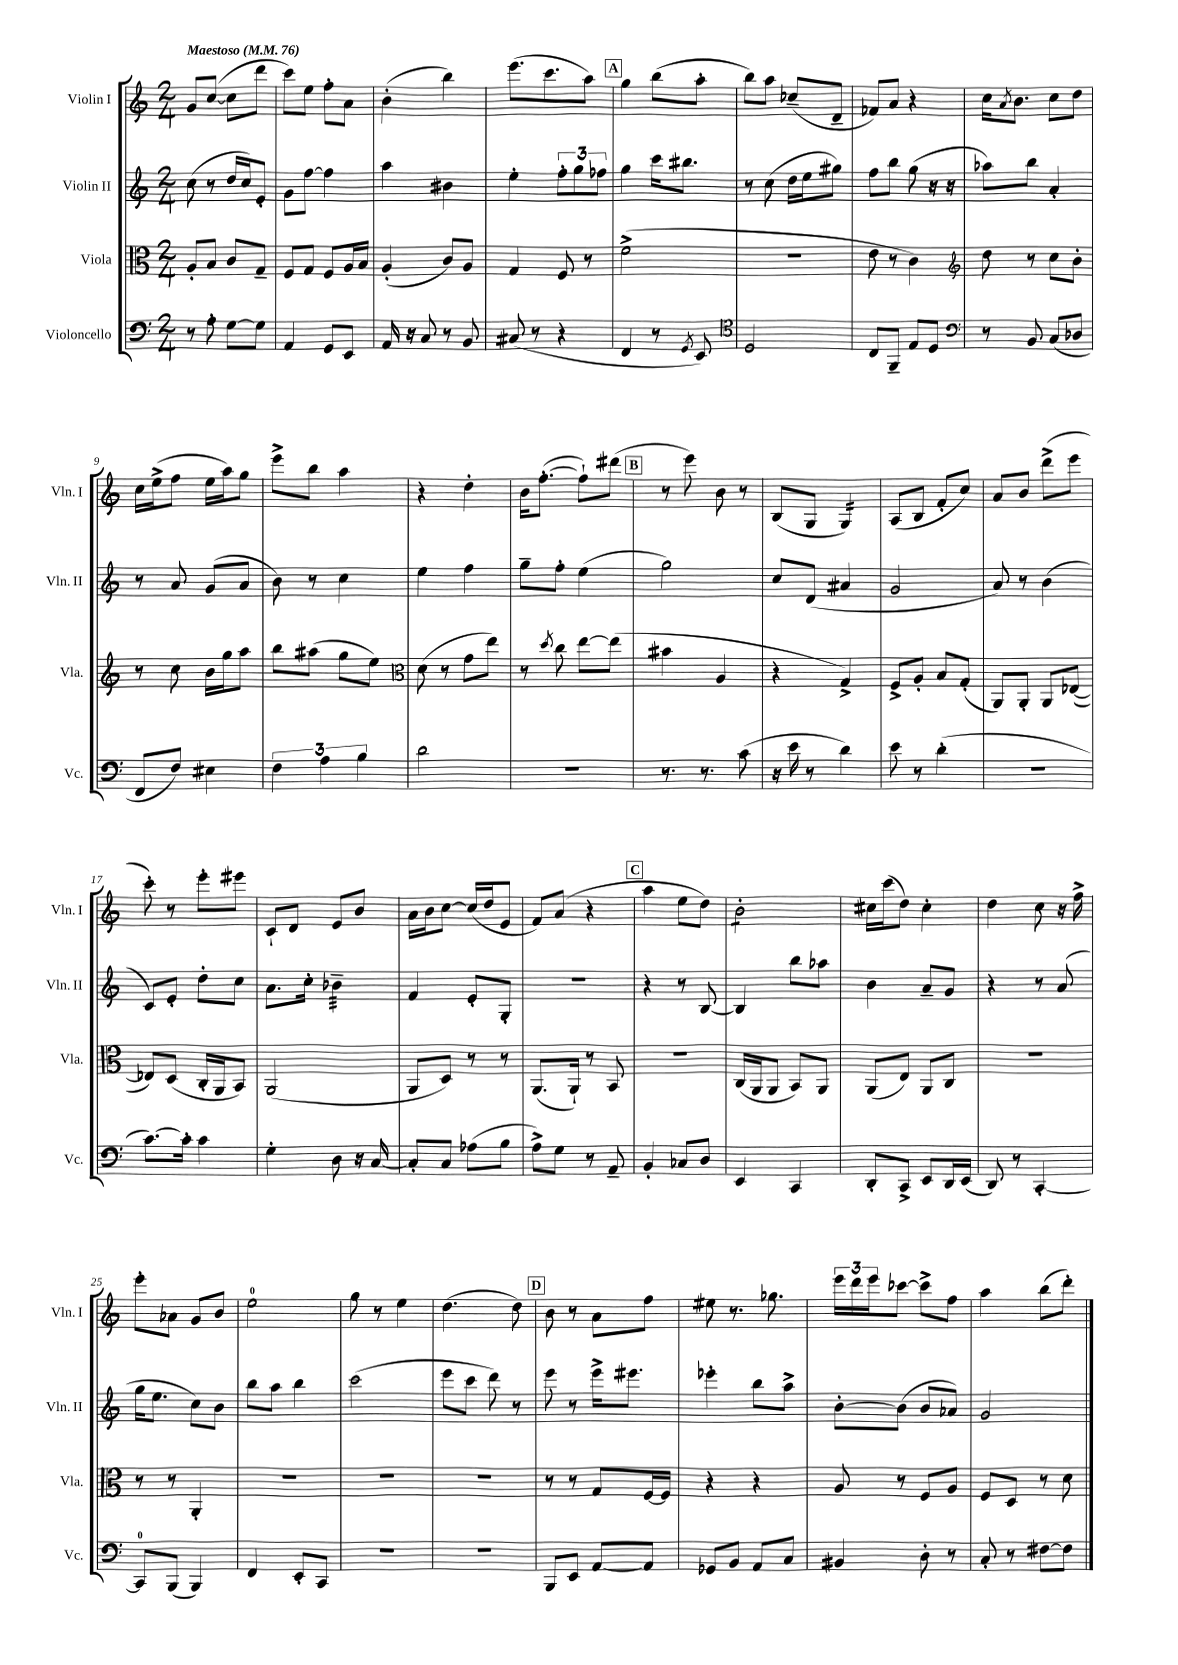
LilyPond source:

<<
\new StaffGroup <<
\new Staff = "s0" \with { instrumentName = "Violin I" shortInstrumentName = "Vln. I" } {
    \clef treble \key c \major \numericTimeSignature \time 2/4 \tempo "Maestoso" 4 = 76
    g'8 c''8~( c''8 d'''8 |
    c'''8) e''8 f''8-. a'8 |
    b'4-.( b''4) |
    e'''8.( c'''8. a''8) |
    \mark \markup { \box "A" } g''4 b''8( a''8-. |
    b''8) a''8 ces''8--( d'8-- |
    fes'8) a'8 r4 |
    c''16 \acciaccatura { a'8 } b'8. c''8 d''8 |
    c''16 e''16->( f''8 e''16 a''16) g''8 |
    e'''8-> b''8 a''4 |
    r4 d''4-. |
    b'16 f''8.~-.( f''8-!) dis'''8( |
    \mark \markup { \box "B" } r8 e'''8) b'8 r8 |
    b8( g8 g4:16) |
    a8( b8 f'8-. c''8) |
    a'8 b'8 d'''8->( e'''8 |
    c'''8-.) r8 e'''8-. eis'''8 |
    c'8-! d'8 e'8 b'8 |
    a'16 b'16 c''8~ c''16( d''16 e'8 |
    f'8) a'8( r4 |
    \mark \markup { \box "C" } a''4 e''8 d''8) |
    b'2:8-. |
    cis''16 c'''16( d''8) cis''4-. |
    d''4 c''8 r16 f''16-> |
    e'''8-. aes'8 g'8 b'8 |
    e''2-0 |
    g''8 r8 e''4 |
    d''4.( d''8) |
    \mark \markup { \box "D" } b'8 r8 a'8 f''8 |
    eis''8 r8. ges''8. |
    \tuplet 3/2 { e'''16 d'''16 e'''16 } ces'''8~ ces'''8-> f''8 |
    a''4 b''8( d'''8-.) \bar "|." |
}
\new Staff = "s1" \with { instrumentName = "Violin II" shortInstrumentName = "Vln. II" } {
    \clef treble \key c \major \numericTimeSignature \time 2/4
    c''8( r8 d''16 c''16) e'8-. |
    g'8 f''8~ f''4 |
    a''4 bis'4 |
    e''4-. \tuplet 3/2 { f''8-. g''8 fes''8 } |
    \mark \markup { \box "A" } g''4 c'''16 bis''8. |
    r8 c''8( d''16 e''16 gis''8) |
    f''8 b''8 g''8( r16 r16 |
    aes''8) b''8 a'4-. |
    r8 a'8 g'8( a'8 |
    b'8) r8 c''4 |
    e''4 f''4 |
    g''8-- f''8-. e''4( |
    \mark \markup { \box "B" } g''2) |
    c''8 d'8( ais'4 |
    g'2 |
    a'8) r8 b'4( |
    c'8) e'8-. d''8-. c''8 |
    a'8. c''16-. bes'4:32-- |
    f'4 e'8-. g8-. |
    r2 |
    \mark \markup { \box "C" } r4 r8 b8~ |
    b4 b''8 aes''8 |
    b'4 a'8-- g'8 |
    r4 r8 a'8( |
    g''16 e''8. c''8) b'8 |
    b''8 a''8 b''4 |
    c'''2( |
    e'''8 c'''8 d'''8) r8 |
    \mark \markup { \box "D" } e'''8 r8 e'''16-> eis'''8. |
    ees'''4-. b''8 a''8-> |
    b'8~-. b'8( b'8 aes'8) |
    g'2 \bar "|." |
}
\new Staff = "s2" \with { instrumentName = "Viola" shortInstrumentName = "Vla." } {
    \clef alto \key c \major \numericTimeSignature \time 2/4
    a8-. b8 c'8 g8-- |
    f8 g8 f8 a16 b16 |
    a4-.( c'8) a8 |
    g4 f8 r8 |
    \mark \markup { \box "A" } f'2->( |
    r2 |
    e'8 r8 c'4) |
    \clef treble d''8 r8 c''8 b'8-. |
    r8 c''8 b'16 g''16 a''8 |
    b''8 ais''8( g''8 e''8) |
    \clef alto d'8( r8 g'8 e''8) |
    r8 \acciaccatura { d''8 } c''8 e''8~ e''8( |
    \mark \markup { \box "B" } bis'4 a4 |
    r4 g4->) |
    f8-> a8-. b8 g8-.( |
    a,8) a,8-. a,8 ees8~( |
    ees8) d8( c16-. a,16 b,8) |
    a,2( |
    a,8 d8) r8 r8 |
    a,8.( a,16-!) r8 b,8 |
    \mark \markup { \box "C" } r2 |
    c16( a,16 a,8 b,8) a,8 |
    a,8( e8) a,8 c8 |
    r2 |
    r8 r8 a,4-. |
    R2 |
    R2 |
    R2 |
    \mark \markup { \box "D" } r8 r8 g8 f16~ f16 |
    r4 r4 |
    a8 r8 f8 a8 |
    f8 d8 r8 d'8 \bar "|." |
}
\new Staff = "s3" \with { instrumentName = "Violoncello" shortInstrumentName = "Vc." } {
    \clef bass \key c \major \numericTimeSignature \time 2/4
    r8 a8-. g8~ g8 |
    a,4 g,8 e,8 |
    a,16 r16 c8 r8 b,8 |
    cis8( r8 r4 |
    \mark \markup { \box "A" } f,4 r8 \acciaccatura { g,8 } e,8) |
    \clef tenor d2 |
    c8 f,8-- e8 d8 |
    \clef bass r8 b,8 c8( des8 |
    f,8 f8) eis4 |
    \tuplet 3/2 { f4 a4 b4 } |
    d'2 |
    R2 |
    \mark \markup { \box "B" } r8. r8. c'8( |
    r16 e'16 r8 d'4) |
    e'8 r8 d'4-.( |
    R2 |
    c'8.~) c'16-. c'4 |
    g4-. d8 r16 c16~ |
    c8-. c8 aes8( b8 |
    a8->) g8 r8 a,8-- |
    \mark \markup { \box "C" } b,4-. ces8 d8 |
    e,4 c,4 |
    d,8-. c,8-> e,8 d,16 e,16( |
    d,8) r8 c,4~-. |
    c,8-0 b,,8( b,,4) |
    f,4 e,8-. c,8 |
    R2 |
    r2 |
    \mark \markup { \box "D" } b,,8 e,8 a,8~ a,8 |
    ges,8 b,8 a,8 c8 |
    bis,4 d8-. r8 |
    c8-. r8 fis8~ fis8 \bar "|." |
}
>>
>>
